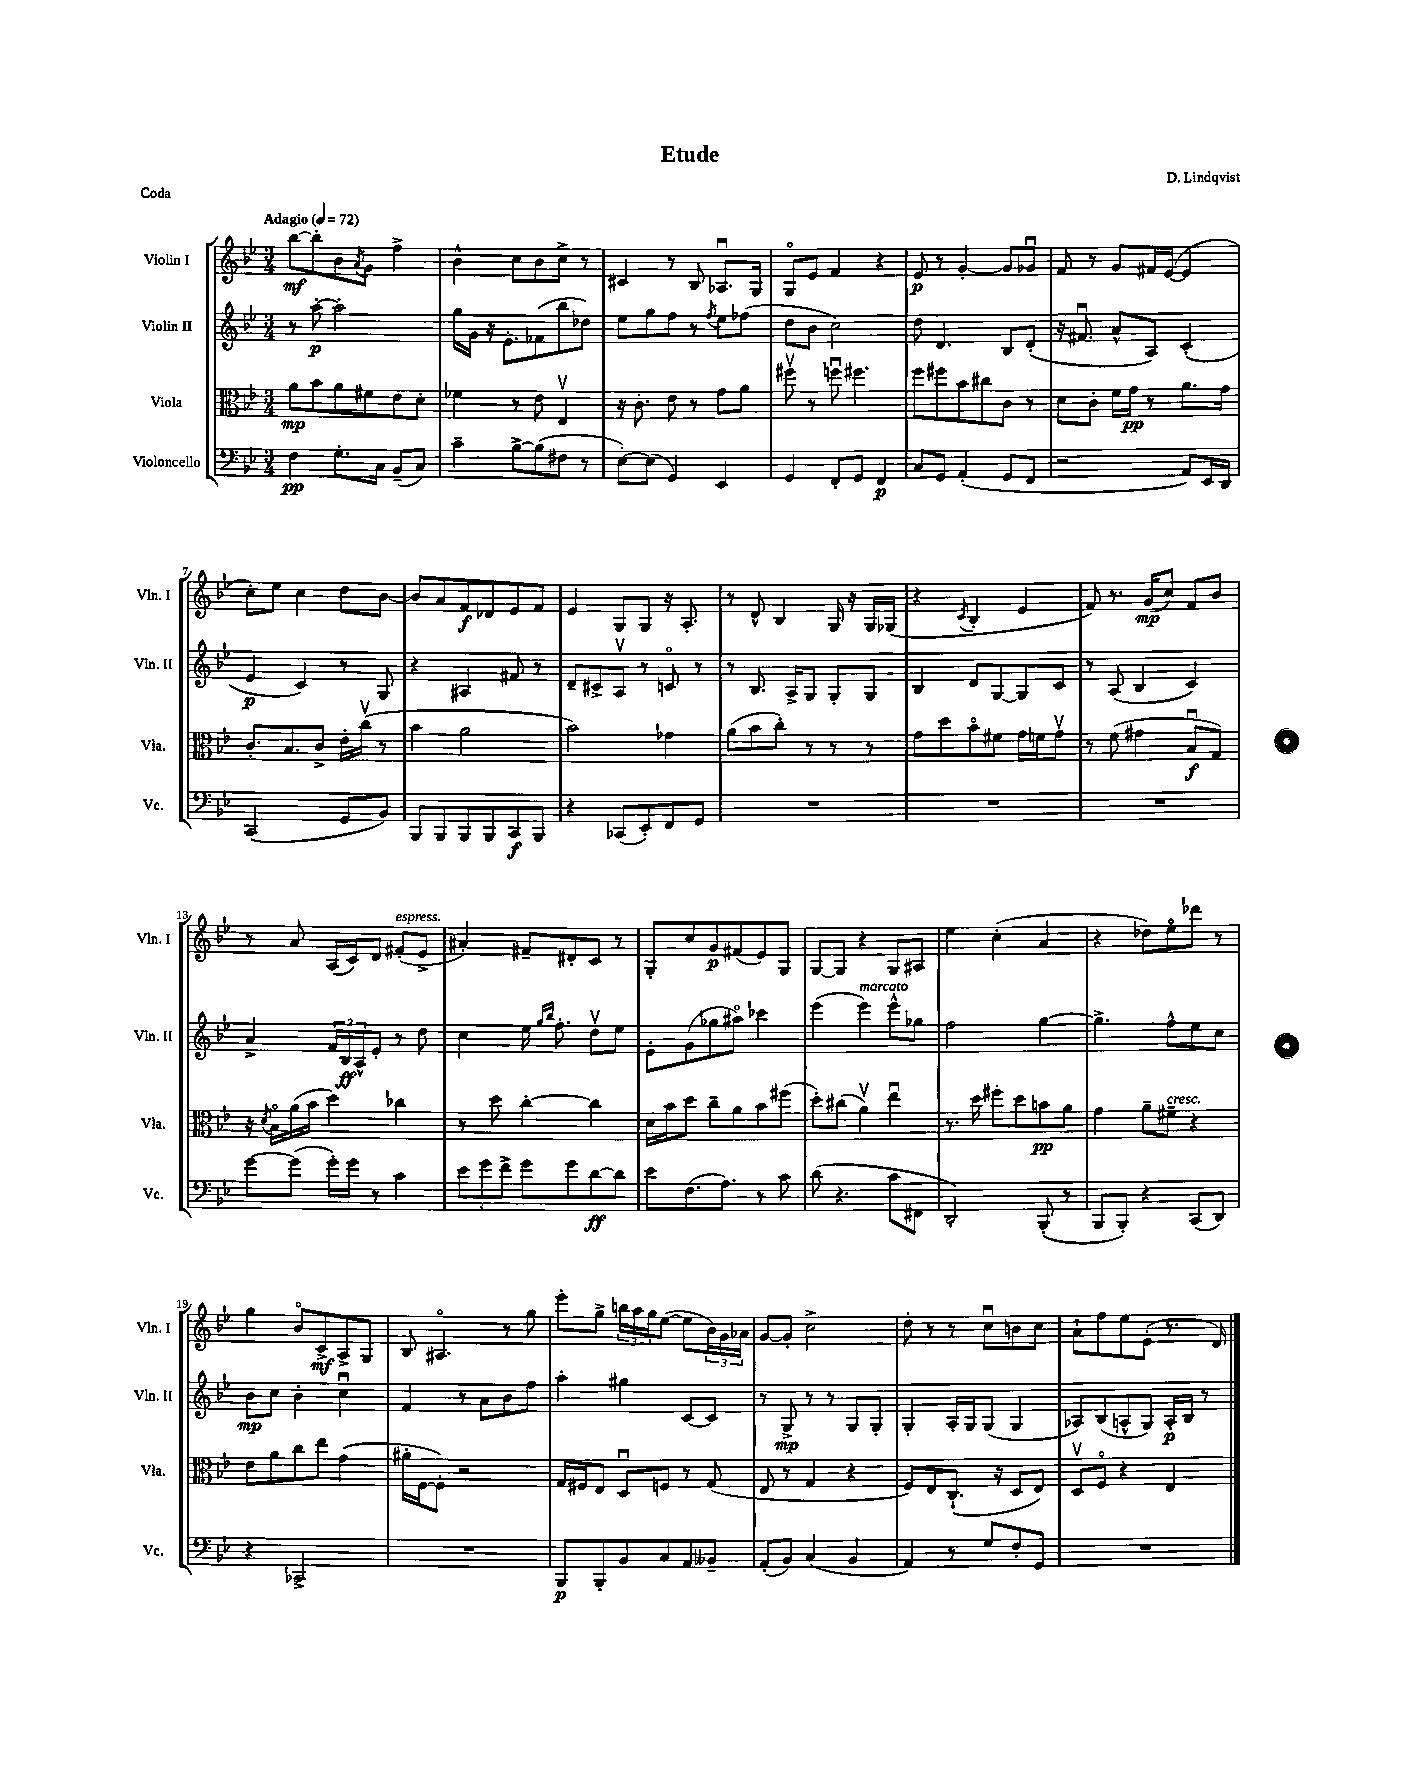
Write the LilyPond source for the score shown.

\header { title = "Etude" composer = "D. Lindqvist" piece = "Coda" }
<<
\new StaffGroup <<
\new Staff = "s0" \with { instrumentName = "Violin I" shortInstrumentName = "Vln. I" } {
    \clef treble \key bes \major \numericTimeSignature \time 3/4 \tempo "Adagio" 4 = 72
    bes''8~\mf bes''8-. bes'8 \acciaccatura { a'8 } g'8 f''4-> |
    bes'4-^ c''8 bes'8 c''8-> r8 |
    cis'4 r8 bes8 aes8.\downbow g16 |
    g8\flageolet ees'8 f'4 r4 |
    ees'8\p r8 g'4~-. g'8 ges'8\downbow |
    f'8 r8 g'8 fis'16 ees'16~( ees'4 |
    c''8-.) ees''8 c''4 d''8 bes'8~ |
    bes'8 a'8 f'8\f des'8 ees'8 f'8 |
    ees'4 g8 g8 r16 a8.-. |
    r8 d'8-^ bes4 g16 r16 g16 ges16( |
    r4 \acciaccatura { c'8 } bes4-. ees'4 |
    f'8) r8. g'16\mp( c''8) f'8 bes'8 |
    r8 a'8 a16( c'16) d'8 fis'8-.^\markup { \italic "espress." }( ees'8-> |
    ais'4-.) fis'8-- dis'8-. c'8 r8 |
    g8-. c''8 g'8\p fis'8( ees'8) g8 |
    g8~ g8 r4 g8 ais8 |
    ees''4 c''4-.( a'4 |
    r4 des''8) ees''8\flageolet des'''8 r8 |
    g''4 bes'8\flageolet c'8->\mf a8-> g8 |
    bes8 ais4.\flageolet r8 g''8 |
    ees'''8-. g''8-> \tuplet 3/2 { b''16 a''16 g''16 } ees''8~( ees''8 \tuplet 3/2 { bes'16) g'16 aes'16 } |
    g'8~ g'8-. c''2-> |
    d''8-. r8 r8 c''8\downbow b'8 c''8 |
    a'8-! f''8 ees''8 ees'8-.( r8. d'16) \bar "|." |
}
\new Staff = "s1" \with { instrumentName = "Violin II" shortInstrumentName = "Vln. II" } {
    \clef treble \key bes \major \numericTimeSignature \time 3/4
    r8 a''8~-.\p a''2-. |
    g''16 g'16 r16 ees'8.-. fes'8( bes''8 des''8) |
    ees''8 g''8 f''8 r8 \acciaccatura { f''8 } ees''8 fes''8( |
    d''8 bes'8 c''2) |
    d''8 d'4. bes8 d'8-.( |
    r16 fis'8.\downbow a'8-^ a8) c'4-.( |
    ees'4\p c'4) r8 g8 |
    r4 ais4 fis'8 r8 |
    d'8-- cis'8-> a8\upbow r8 c'8\flageolet r8 |
    r8 bes8. a16-> g8 g8-. g8 |
    bes4 d'8 g8~ g8 c'8 |
    r8 a8( bes4 c'4) |
    a'4-> \tuplet 3/2 { f'16 bes16\ff a16-^ } ees'8-. r8 d''8 |
    c''4 ees''16 \grace { g''16 bes''16 } f''8.-. d''8\upbow ees''8 |
    ees'8-. g'8( ges''8 ais''8\flageolet) ces'''4 |
    ees'''4( ees'''4^\markup { \italic "marcato" }) ees'''8-^ ges''8 |
    f''2 g''4~ |
    g''4.-> f''8-^ ees''8 c''8 |
    bes'8\mp c''8 bes'4-. c''4\downbow |
    f'4 r8 a'8 bes'8 f''8 |
    a''4-. gis''4 c'8~ c'8 |
    r8 g8->\mp r8 r8 g8 g8-. |
    g4-. a16-. g16 g8( g4 |
    aes8) bes8( a8-^ g8) a16-.\p bes16 r8 \bar "|." |
}
\new Staff = "s2" \with { instrumentName = "Viola" shortInstrumentName = "Vla." } {
    \clef alto \key bes \major \numericTimeSignature \time 3/4
    a'8\mp bes'8 a'8 fis'8 ees'8 d'8-. |
    fes'4 r8 ees'8 ees4\upbow |
    r16 c'8.-. ees'8 r8 g'8 a'8 |
    fis''8\upbow r8 f''8\downbow fis''4. |
    f''8 fis''8 bes'8 cis''8 c'8 r8 |
    d'8 c'8-. f'16 g'16\pp r8 a'8. g'16 |
    c'8.-. bes8. c'8-> ees'16-. c''16\upbow( r8 |
    bes'4 a'2 |
    bes'2) ges'4 |
    a'8( bes'8 c''8-.) r8 r8 r8 |
    g'8 d''8 bes'8\flageolet fis'8 g'16 f'16 g'8\upbow |
    r8 f'8( gis'4 bes8\downbow\f g8) |
    r16 \acciaccatura { d'8 } bes16\flageolet a'16( bes'16 d''4) ces''4 |
    r8 d''8 c''4~-. c''4 |
    d'16 bes'16 d''8 c''8-- a'8 bes'8 fis''8( |
    d''8-.) cis''8( a'4\upbow) ees''4\downbow |
    r8. d''16 fis''8-. d''8 b'8\pp a'8 |
    g'4 a'8-- fis'8--^\markup { \italic "cresc." } r4 |
    ees'8 a'8 c''8 ees''8 g'4( |
    ais'16-. f16~ f8-.) r2 |
    g16 fis16 ees8 d8\downbow f8 r8 g8( |
    ees8 r8 g4 r4 |
    f8) ees8 c8.-!( r16 d8 ees8) |
    d8\upbow f8\flageolet r4 ees4 \bar "|." |
}
\new Staff = "s3" \with { instrumentName = "Violoncello" shortInstrumentName = "Vc." } {
    \clef bass \key bes \major \numericTimeSignature \time 3/4
    f4\pp g8.-. c16 bes,8--( c8) |
    c'4-- bes8~-> bes8( fis8 r8 |
    ees8~-.) ees8( g,4) ees,4 |
    g,4 f,8-. g,8 f,4\p |
    c8 g,8 a,4-.( g,8 f,8 |
    r2 a,8) ees,16 d,16 |
    c,2( g,8 bes,8) |
    bes,,8 bes,,8 bes,,8 bes,,8 c,8\f bes,,8 |
    r4 ces,8( ees,8-.) f,8 g,8 |
    R2. |
    R2. |
    R2. |
    g'8~ g'8( g'16-.) g'16 r8 c'4 |
    \tuplet 3/2 { ees'8 g'8 f'8-> } g'8 g'8 d'8~\ff d'8 |
    ees'8 f8.( a8.) r8 c'8 |
    d'8( r4. c'8 fis,8 |
    d,2-.) bes,,8-.( r8 |
    bes,,8 bes,,8-.) r4 c,8( d,8) |
    r4 ces,2-> |
    R2. |
    bes,,8\p bes,,8-. bes,8 c8 a,8 beses,8-- |
    a,8-.( bes,8) c4( bes,4 |
    a,4) r8 g8 f8-. g,8 |
    R2. \bar "|." |
}
>>
>>
